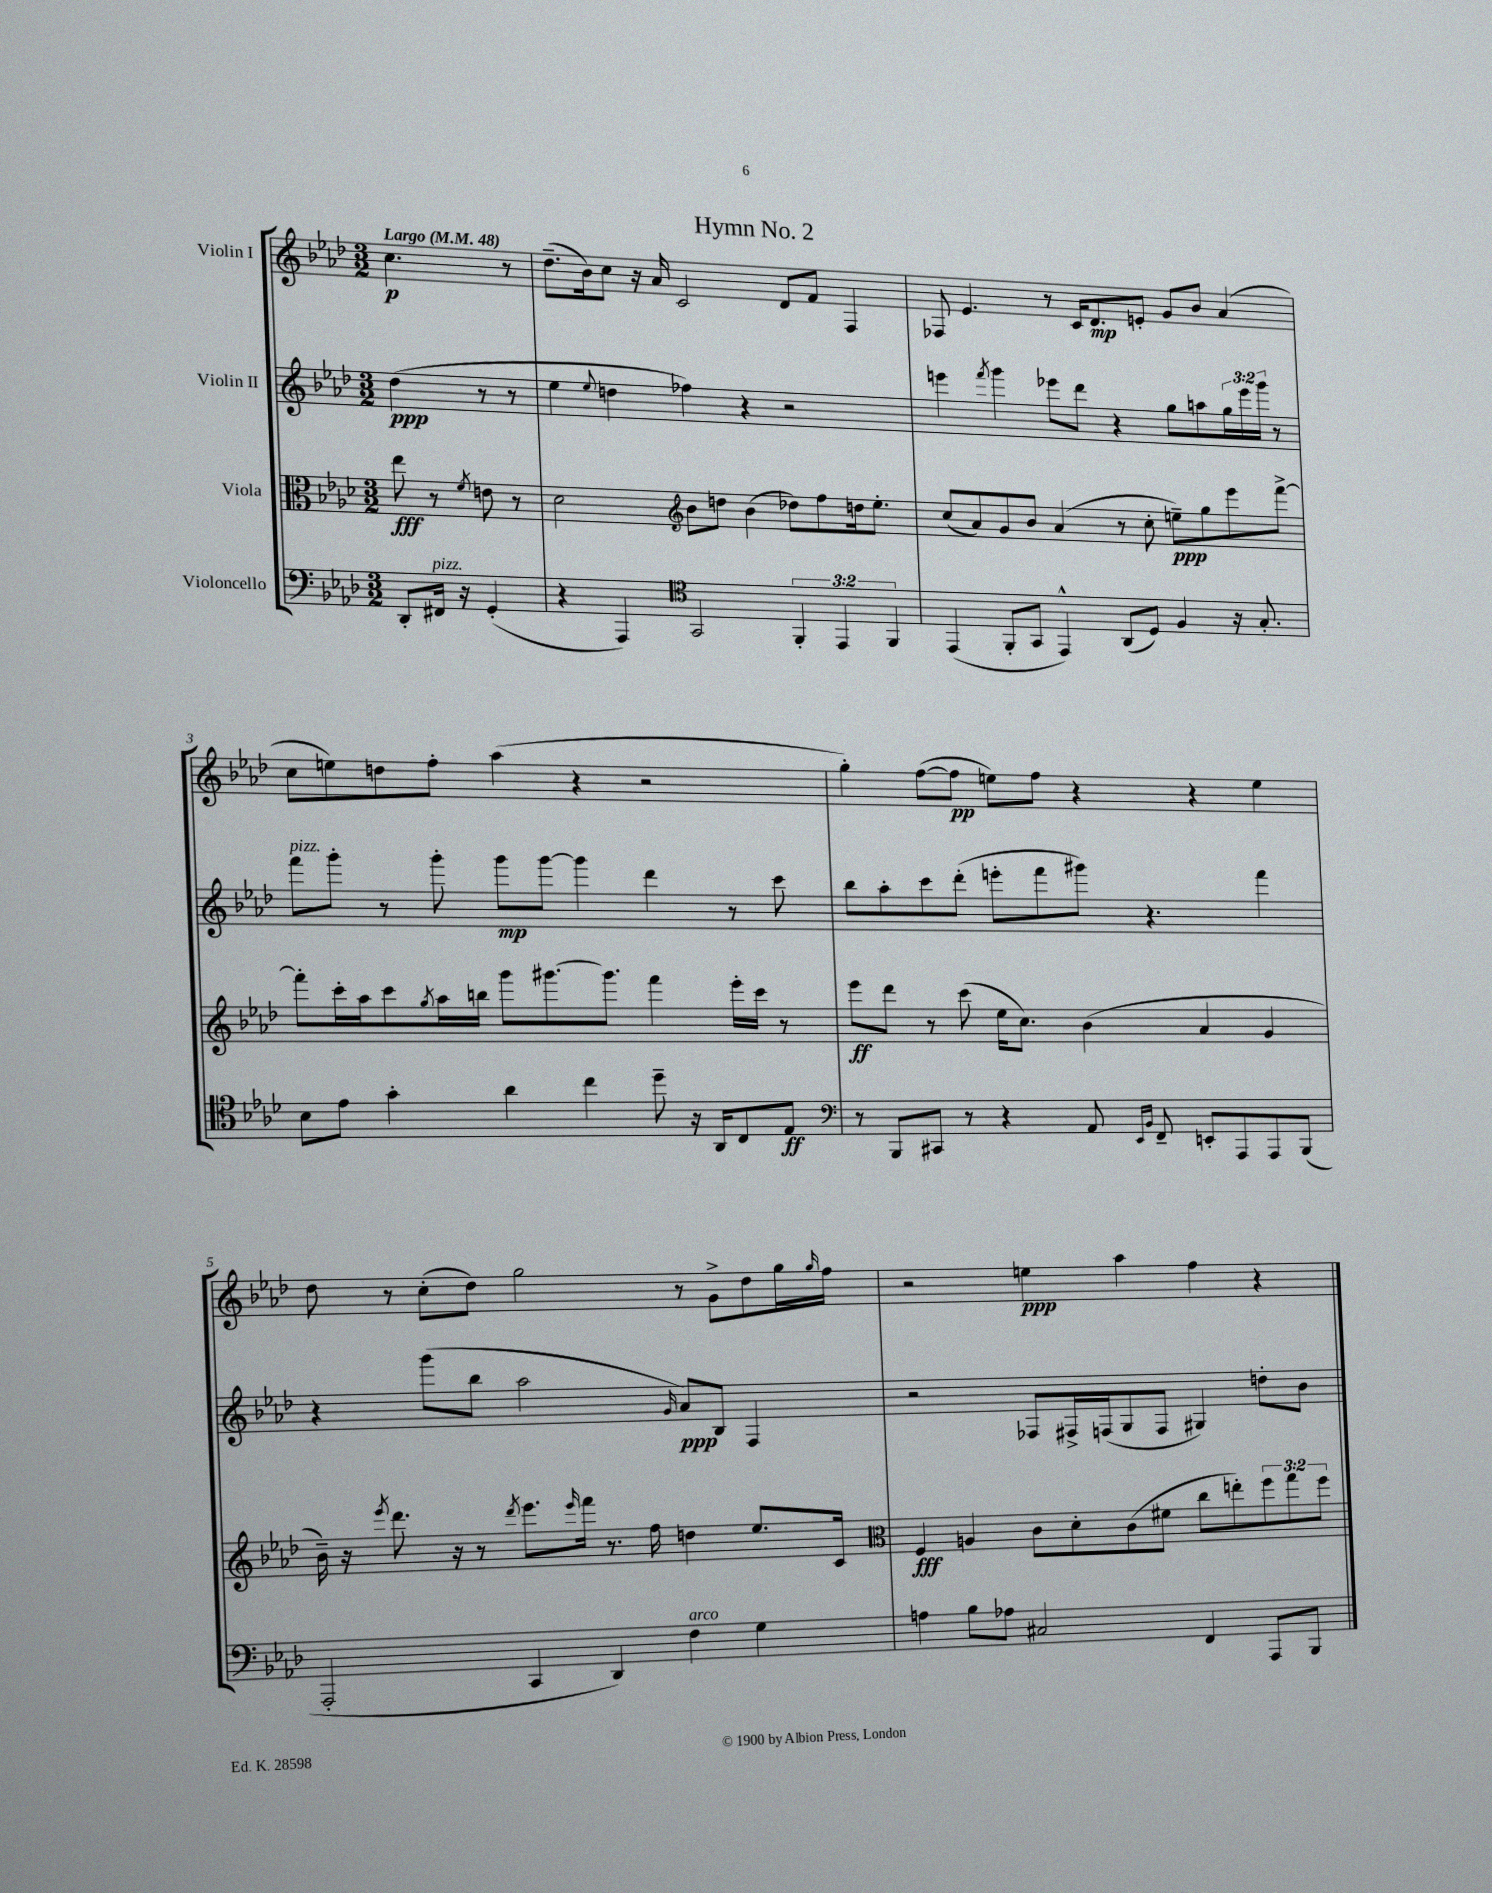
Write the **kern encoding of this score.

**kern	**dynam	**kern	**dynam	**kern	**dynam	**kern	**dynam
*part4	*part4	*part3	*part3	*part2	*part2	*part1	*part1
*staff4	*staff4	*staff3	*staff3	*staff2	*staff2	*staff1	*staff1
*I"Violoncello	*	*I"Viola	*	*I"Violin II	*	*I"Violin I	*
*clefF4	*	*clefC3	*	*clefG2	*	*clefG2	*
*k[b-e-a-d-]	*	*k[b-e-a-d-]	*	*k[b-e-a-d-]	*	*k[b-e-a-d-]	*
*M3/2	*	*M3/2	*	*M3/2	*	*M3/2	*
*MM48	*	*MM48	*	*MM48	*	*MM48	*
=	=	=	=	=	=	=	=
!	!	!	!	!	!	!LO:TX:a:B:t=Largo	!
8DD-'/L	.	8ee-\	fff	(4dd-\	ppp	4.cc\	p
!LO:TX:a:i:t=pizz.	!	!	!	!	!	!	!
16FF#X/Jk	.	8r	.	.	.	.	.
16r	.	.	.	.	.	.	.
.	.	8qf/	.	.	.	.	.
(4GG'/	.	8en\	.	8r	.	.	.
.	.	8r	.	8r	.	8r	.
=1	=1	=1	=1	=1	=1	=1	=1
4r	.	2d-\	.	4ee-\	.	(8.dd-~\L	.
.	.	.	.	.	.	16b-\k)	.
.	.	.	.	8qqee-/	.	.	.
4AAA-/)	.	.	.	4ddn\	.	8cc\J	.
.	.	.	.	.	.	16r	.
.	.	.	.	.	.	16a-/	.
*clefC4	*	*clefG2	*	*	*	*	*
2GG/	.	8b-\L	.	4ff-X\)	.	2c/	.
.	.	8ddn\J	.	.	.	.	.
.	.	(4b-\	.	4r	.	.	.
6FF'/	.	8dd-X\L)	.	2r	.	8d-/L	.
.	.	8ff\	.	.	.	8f/J	.
6EE-/	.	.	.	.	.	.	.
.	.	16ddn\k	.	.	.	4F/	.
.	.	8.ee-'\J	.	.	.	.	.
6FF/	.	.	.	.	.	.	.
=2	=2	=2	=2	=2	=2	=2	=2
(4EE-/	.	(8cc/L	.	4eeen\	.	8F-X/	.
.	.	8a-/)	.	.	.	4.e-/	.
.	.	.	.	8qfff/	.	.	.
8FF'/L	.	8g/	.	4ggg\	.	.	.
8GG/J	.	8b-/J	.	.	.	.	.
4EE-^^/)	.	(4a-/	.	8eee-X\L	.	8r	.
.	.	.	.	8ddd-\J	.	16c/KL	.
.	.	.	.	.	.	8.d-/	mp
(8AA-/L	.	8r	.	4r	.	.	.
8D-/J)	.	8cc'\	.	.	.	8en'/J	.
4F/	.	8een~\L)	ppp	8gg\L	.	8g/L	.
.	.	8gg\	.	8aan\	.	8b-/J	.
16r	.	8eee-\	.	24gg\L	.	(4a-/	.
.	.	.	.	24eee-\	.	.	.
8.G'/	.	.	.	.	.	.	.
.	.	.	.	24ggg\JJ	.	.	.
.	.	[8fff^\J	.	8r	.	.	.
!!LO:LB:g=z
=3	=3	=3	=3	=3	=3	=3	=3
!	!	!	!	!LO:TX:a:i:t=pizz.	!	!	!
8B-\L	.	8fff'\L]	.	8fff\L	.	8cc\L	.
8e-\J	.	16ccc'\L	.	8ggg'\J	.	8een\)	.
.	.	16aa-\J	.	.	.	.	.
4g'\	.	8ccc\	.	8r	.	8ddn\	.
.	.	8qgg/	.	.	.	.	.
.	.	16aa-\L	.	8ggg'\	.	8ff'\J	.
.	.	16bbn\JJ	.	.	.	.	.
4a-\	.	8ggg\L	.	8ggg\L	mp	(4aa-\	.
.	.	[8.ggg#X\	.	[8ggg\J	.	.	.
4cc\	.	.	.	4ggg\]	.	4r	.
.	.	8.ggg#\J]	.	.	.	.	.
8dd-~\	.	4fff\	.	4ddd-\	.	2r	.
16r	.	.	.	.	.	.	.
16AA-/KL	.	.	.	.	.	.	.
8C/	.	16eee-'\LL	.	8r	.	.	.
.	.	16ccc\JJ	.	.	.	.	.
8E-/J	ff	8r	.	8ccc\	.	.	.
=4	=4	=4	=4	=4	=4	=4	=4
*clefF4	*	*	*	*	*	*	*
8r	.	8eee-\L	ff	8bb-\L	.	4gg'\)	.
8BBB-/L	.	8ddd-\J	.	8aa-'\	.	.	.
8CC#X/J	.	8r	.	8ccc\	.	([8ff\L	.
8r	.	(8ccc\	.	(8ddd-'\J	.	8ff\J]	pp
4r	.	16ee-\KL	.	8eeen'\L	.	8een\L)	.
.	.	8.cc\J)	.	.	.	.	.
.	.	.	.	8fff\	.	8ff\J	.
8AA-/	.	(4b-\	.	8ggg#X\J)	.	4r	.
16qqEE-/LL	.	.	.	.	.	.	.
16qqBB-/JJ	.	.	.	.	.	.	.
8FF~/	.	.	.	4.r	.	.	.
8EEn'/L	.	4a-/	.	.	.	4r	.
8AAA-/	.	.	.	.	.	.	.
8AAA-/	.	4g/	.	4fff\	.	4ee\	.
(8BBB-/J	.	.	.	.	.	.	.
!!LO:LB:g=z
=5	=5	=5	=5	=5	=5	=5	=5
2AAA-'/	.	16b-~\)	.	4r	.	8dd-\	.
.	.	16r	.	.	.	.	.
.	.	8qeee-/	.	.	.	.	.
.	.	8.ddd-\	.	.	.	8r	.
.	.	.	.	(8ggg\L	.	(8cc'\L	.
.	.	16r	.	.	.	.	.
.	.	8r	.	8bb-\J	.	8dd-\J)	.
.	.	8qddd-/	.	.	.	.	.
4CC/	.	8.eee-\L	.	2aa-\	.	2gg\	.
.	.	16qqeee-/	.	.	.	.	.
.	.	16fff\Jk	.	.	.	.	.
4DD-/)	.	8.r	.	.	.	.	.
.	.	16ff\	.	.	.	.	.
.	.	.	.	16qqg/	.	.	.
!LO:TX:a:i:t=arco	!	!	!	!	!	!	!
4F\	.	4ddn\	.	8a-/L)	ppp	8r	.
.	.	.	.	8B-/J	.	8g^\L	.
4G\	.	8.ee-/L	.	4F/	.	8dd-\	.
.	.	.	.	.	.	16gg\L	.
.	.	.	.	.	.	16qqgg/	.
.	.	16c/Jk	.	.	.	16ff\JJ	.
=6	=6	=6	=6	=6	=6	=6	=6
*	*	*clefC3	*	*	*	*	*
4An\	.	4F/	fff	2r	.	2r	.
8B-\L	.	4An/	.	.	.	.	.
8A-X\J	.	.	.	.	.	.	.
2C#X/	.	8c\L	.	8F-X/L	.	4een\	ppp
.	.	8d-'\	.	16F#X^/L	.	.	.
.	.	.	.	(16Fn/J	.	.	.
.	.	(8c\	.	8G/	.	4aa-\	.
.	.	8f#X\J	.	8F/J	.	.	.
4FF/	.	8cc\L	.	4G#X/)	.	4ff\	.
.	.	8een'\)	.	.	.	.	.
8AAA-/L	.	12ff\	.	8ddn'\L	.	4r	.
.	.	12gg\	.	.	.	.	.
8BBB-/J	.	.	.	8b-\J	.	.	.
.	.	12ff\J	.	.	.	.	.
==	==	==	==	==	==	==	==
*-	*-	*-	*-	*-	*-	*-	*-
